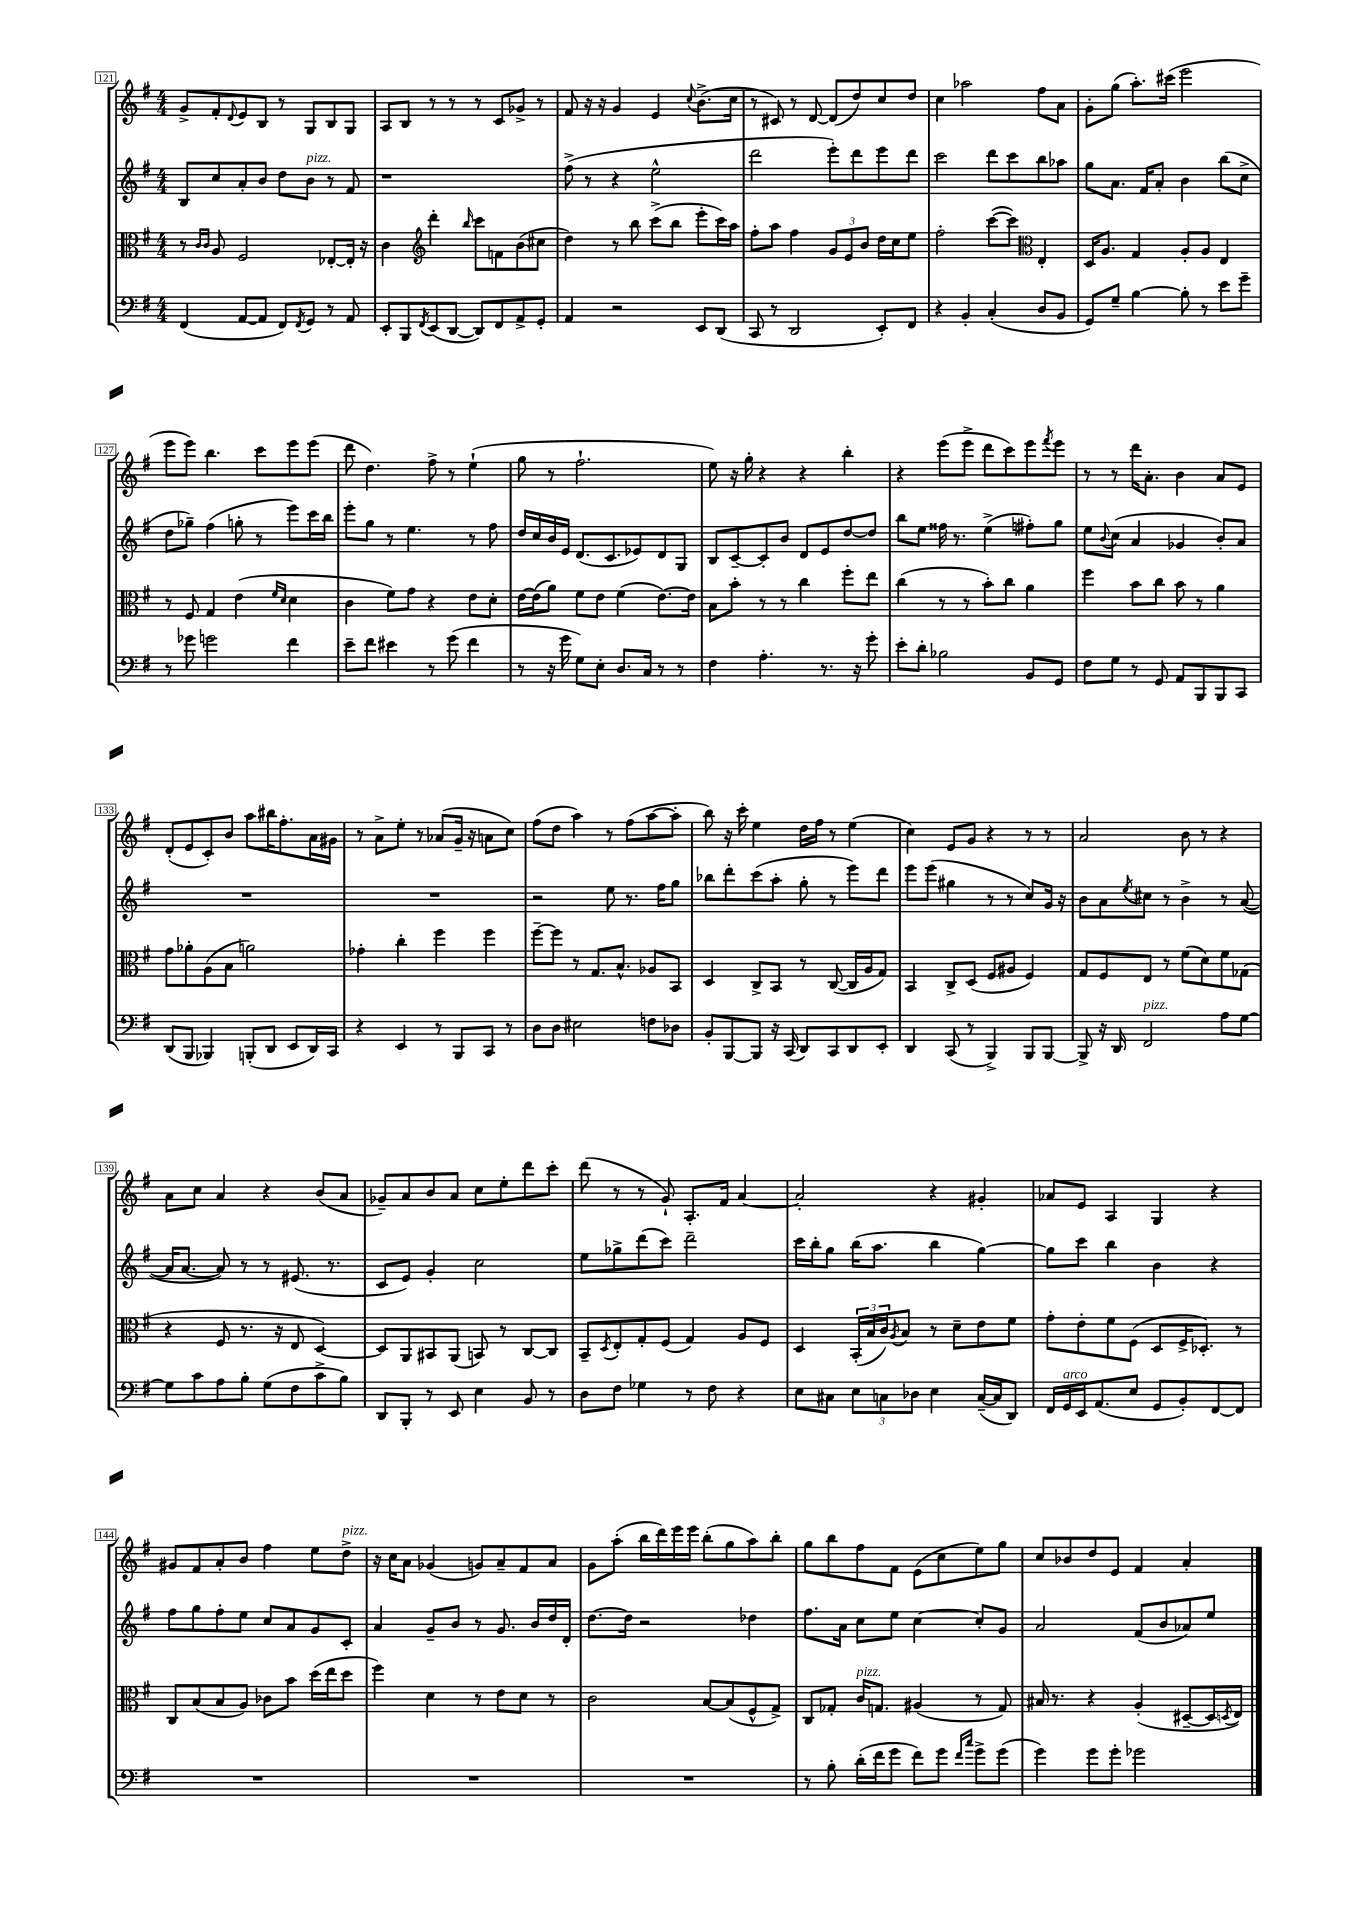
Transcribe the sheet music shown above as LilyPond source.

<<
\new StaffGroup <<
\new Staff = "s0" {
    \clef treble \key g \major \numericTimeSignature \time 4/4
    g'8-> fis'8-. \appoggiatura { d'8 } e'8 b8 r8 g8 b8 g8 |
    a8 b8 r8 r8 r8 c'8 ges'8-> r8 |
    fis'8 r16 r16 g'4 e'4 \appoggiatura { c''8 } b'8.->( c''16 |
    r8 cis'8) r8 d'8~ d'8( d''8) c''8 d''8 |
    c''4 aes''2 fis''8 a'8 |
    g'8-. g''8( a''8.-.) cis'''16( e'''2 |
    e'''8 e'''8) b''4. c'''8 e'''8 e'''8( |
    d'''8 d''4.) fis''8-> r8 e''4-!( |
    g''8 r8 fis''2.-! |
    e''8) r16 g''16-. r4 r4 b''4-. |
    r4 e'''8( e'''8-> d'''8 c'''8) e'''8 \acciaccatura { fis'''8 } e'''8 |
    r8 r8 d'''16 a'8.-. b'4 a'8 e'8 |
    d'8-.( e'8 c'8-.) b'8 a''8 bis''16 fis''8.-. a'16 gis'16 |
    r8 a'8-> e''8-. r8 aes'8( g'16-- r16 a'8 c''8) |
    fis''8( d''8 a''4) r8 fis''8( a''8~ a''8-. |
    b''8) r16 c'''16-. e''4 d''16 fis''16 r8 e''4( |
    c''4) e'8 g'8 r4 r8 r8 |
    a'2 b'8 r8 r4 |
    a'8 c''8 a'4 r4 b'8( a'8 |
    ges'8--) a'8 b'8 a'8 c''8 e''8-. d'''8 c'''8-. |
    d'''8( r8 r8 g'8-!) a8.-. fis'16 a'4~ |
    a'2-. r4 gis'4-. |
    aes'8 e'8 a4 g4 r4 |
    gis'8 fis'8 a'8-. b'8 fis''4 e''8 d''8->^\markup { \italic "pizz." } |
    r16 c''16 a'8 ges'4( g'8) a'8-- fis'8 a'8 |
    g'8 a''8-.( b''16 d'''16) e'''16 e'''16 b''8-.( g''8 a''8) b''8-. |
    g''8 b''8 fis''8 fis'8 e'8( c''8 e''8) g''8 |
    c''8 bes'8 d''8 e'8 fis'4 a'4-. \bar "|." |
}
\new Staff = "s1" {
    \clef treble \key g \major \numericTimeSignature \time 4/4
    b8 c''8 a'8-. b'8 d''8 b'8^\markup { \italic "pizz." } r8 fis'8 |
    r1 |
    fis''8->( r8 r4 e''2-^ |
    d'''2 e'''8-.) d'''8 e'''8 d'''8 |
    c'''2 d'''8 c'''8 b''8 aes''8 |
    g''8 a'8. fis'16 a'8-. b'4 b''8( c''8-> |
    d''8 ges''8--) fis''4( g''8-. r8 e'''8) c'''16 b''16 |
    e'''8-. g''8 r8 e''4. r8 fis''8 |
    d''16 c''16 b'16 e'16 d'8.( c'8. ees'8) d'8 g8 |
    b8 c'8~-- c'8-. b'8 d'8 e'8 d''8~ d''8 |
    b''8 e''8 fisis''16 r8. e''4->( fis''8-.) g''8 |
    e''8 \appoggiatura { b'8 } c''8( a'4 ges'4 b'8-.) a'8 |
    R1 |
    R1 |
    r2 e''8 r8. fis''16 g''8 |
    bes''8 d'''8-. c'''8( a''8-. g''8-. r8 e'''8) d'''8 |
    e'''8 e'''8( gis''4 r8 r8 c''8) g'16 r16 |
    b'8 a'8 \acciaccatura { e''8 } cis''8 r8 b'4-> r8 a'8~( |
    a'16 a'8.~ a'8) r8 r8 eis'8.( r8. |
    c'8 e'8) g'4-. c''2 |
    e''8 ges''8-> d'''8( c'''8) d'''2-- |
    c'''16 b''16-. g''8 b''16( a''8. b''4 g''4~) |
    g''8 c'''8 b''4 b'4 r4 |
    fis''8 g''8 fis''8-. e''8 c''8 a'8 g'8 c'8-. |
    a'4 g'8-- b'8 r8 g'8. b'16 d''16 d'16-. |
    d''8.~ d''16 r2 des''4 |
    fis''8. a'16 c''8 e''8 c''4~ c''8-. g'8 |
    a'2 fis'8( b'8 aes'8) e''8 \bar "|." |
}
\new Staff = "s2" {
    \clef alto \key g \major \numericTimeSignature \time 4/4
    r8 \grace { c'16 c'16 } a8 fis2 ees8~-. ees16-. r16 |
    c'4 \clef treble d'''4-. \grace { b''16 } c'''8 f'8 b'8( cis''8 |
    d''4) r8 b''8 c'''8->( b''8 e'''8-. c'''16) a''16 |
    fis''8-. a''8 fis''4 \tuplet 3/2 { g'8 e'8 b'8 } d''16 c''16 e''8 |
    fis''2-. c'''8~( c'''8) \clef alto e4-. |
    d16 a8. g4 a8-. a8 e4 |
    r8 fis8 g4 e'4( \grace { fis'16 d'16 } d'4 |
    c'4 fis'8) g'8 r4 e'8 d'8-. |
    e'16~ e'16( a'8) fis'8 e'8 fis'4( e'8.~) e'16 |
    b8 b'8-. r8 r8 c''4 fis''8-. e''8 |
    c''4( r8 r8 b'8-.) c''8 a'4 |
    fis''4 b'8 c''8 b'8 r8 a'4 |
    g'8 aes'8-. a8( b8 a'2) |
    ges'4-. c''4-. fis''4 fis''4 |
    fis''8~-- fis''8 r8 g8. b8.-^ aes8 b,8 |
    d4 c8-> b,8 r8 c8~( c16 a16 g8) |
    b,4 c8-> d8( fis8 ais8 fis4) |
    g8 fis8 e8 r8 fis'8( d'8) fis'8 ges8( |
    r4 fis8 r8. r16 e8 d4~) |
    d8 a,8 bis,8 a,8( b,8) r8 c8~ c8 |
    b,8-- \acciaccatura { d8 } e8-. g8-. fis8( g4) a8 fis8 |
    d4 \tuplet 3/2 { b,16-.( b16 c'16) } \acciaccatura { a8 } b8 r8 d'8-- e'8 fis'8 |
    g'8-. e'8-. fis'8 fis8( d8 fis16-> des8.-.) r8 |
    c8 b8( b8 a8) ces'8 b'8 d''16( e''16 d''8 |
    fis''4) d'4 r8 e'8 d'8 r8 |
    c'2 b8~ b8( fis8-^ g8->) |
    c8 ges8-. c'16^\markup { \italic "pizz." } g8. ais4( r8 g8) |
    bis16 r8. r4 a4-.( dis8~-- dis16 \acciaccatura { d8 } e16) \bar "|." |
}
\new Staff = "s3" {
    \clef bass \key g \major \numericTimeSignature \time 4/4
    fis,4( a,8~ a,8 fis,8) \acciaccatura { fis,8 } g,8 r8 a,8 |
    e,8-. b,,8 \acciaccatura { fis,8 } e,8( d,8~ d,8) fis,8 a,8-> g,8-. |
    a,4 r2 e,8 d,8( |
    c,8 r8 d,2 e,8-.) fis,8 |
    r4 b,4-. c4-.( d8 b,8 |
    g,8) g8-- b4~ b8-. r8 e'8 g'8-- |
    r8 ges'8 g'2 fis'4 |
    e'8-- fis'8 eis'4 r8 g'8( fis'4 |
    r8 r16 g'16 g8) e8-. d8. c16 r8 r8 |
    fis4 a4.-. r8. r16 g'8-. |
    e'8-. d'8-. bes2 b,8 g,8 |
    fis8 g8 r8 g,8 a,8 b,,8 b,,8 c,8 |
    d,8( b,,8 bes,,4) b,,8-.( d,8 e,8 d,16) c,16 |
    r4 e,4 r8 b,,8 c,8 r8 |
    d8 d8 eis2 f8 des8 |
    b,8-. b,,8~ b,,8 r16 c,16( d,8) c,8 d,8 e,8-. |
    d,4 c,8( r8 b,,4->) b,,8 b,,8~ |
    b,,8-> r16 d,16 fis,2^\markup { \italic "pizz." } a8 g8~ |
    g8 c'8 a8 b8-. g8( fis8 c'8-> b8) |
    d,8 b,,8-. r8 e,8 e4 b,8 r8 |
    d8 fis8 ges4 r8 fis8 r4 |
    e8 cis8 \tuplet 3/2 { e8 c8 des8 } e4 c16~--( c16 d,8) |
    fis,16 g,16^\markup { \italic "arco" } e,16 a,8.( e8 g,8 b,8-.) fis,8~ fis,8 |
    R1 |
    R1 |
    R1 |
    r8 b8-. d'16-.( fis'16 g'8 fis'8) g'8 \grace { fis'16 c''16 } g'8-> g'8( |
    g'4) g'8 g'8-. ges'2 \bar "|." |
}
>>
>>
\layout { \context { \Score currentBarNumber = #121 \override BarNumber.stencil = #(make-stencil-boxer 0.1 0.3 ly:text-interface::print) } }
